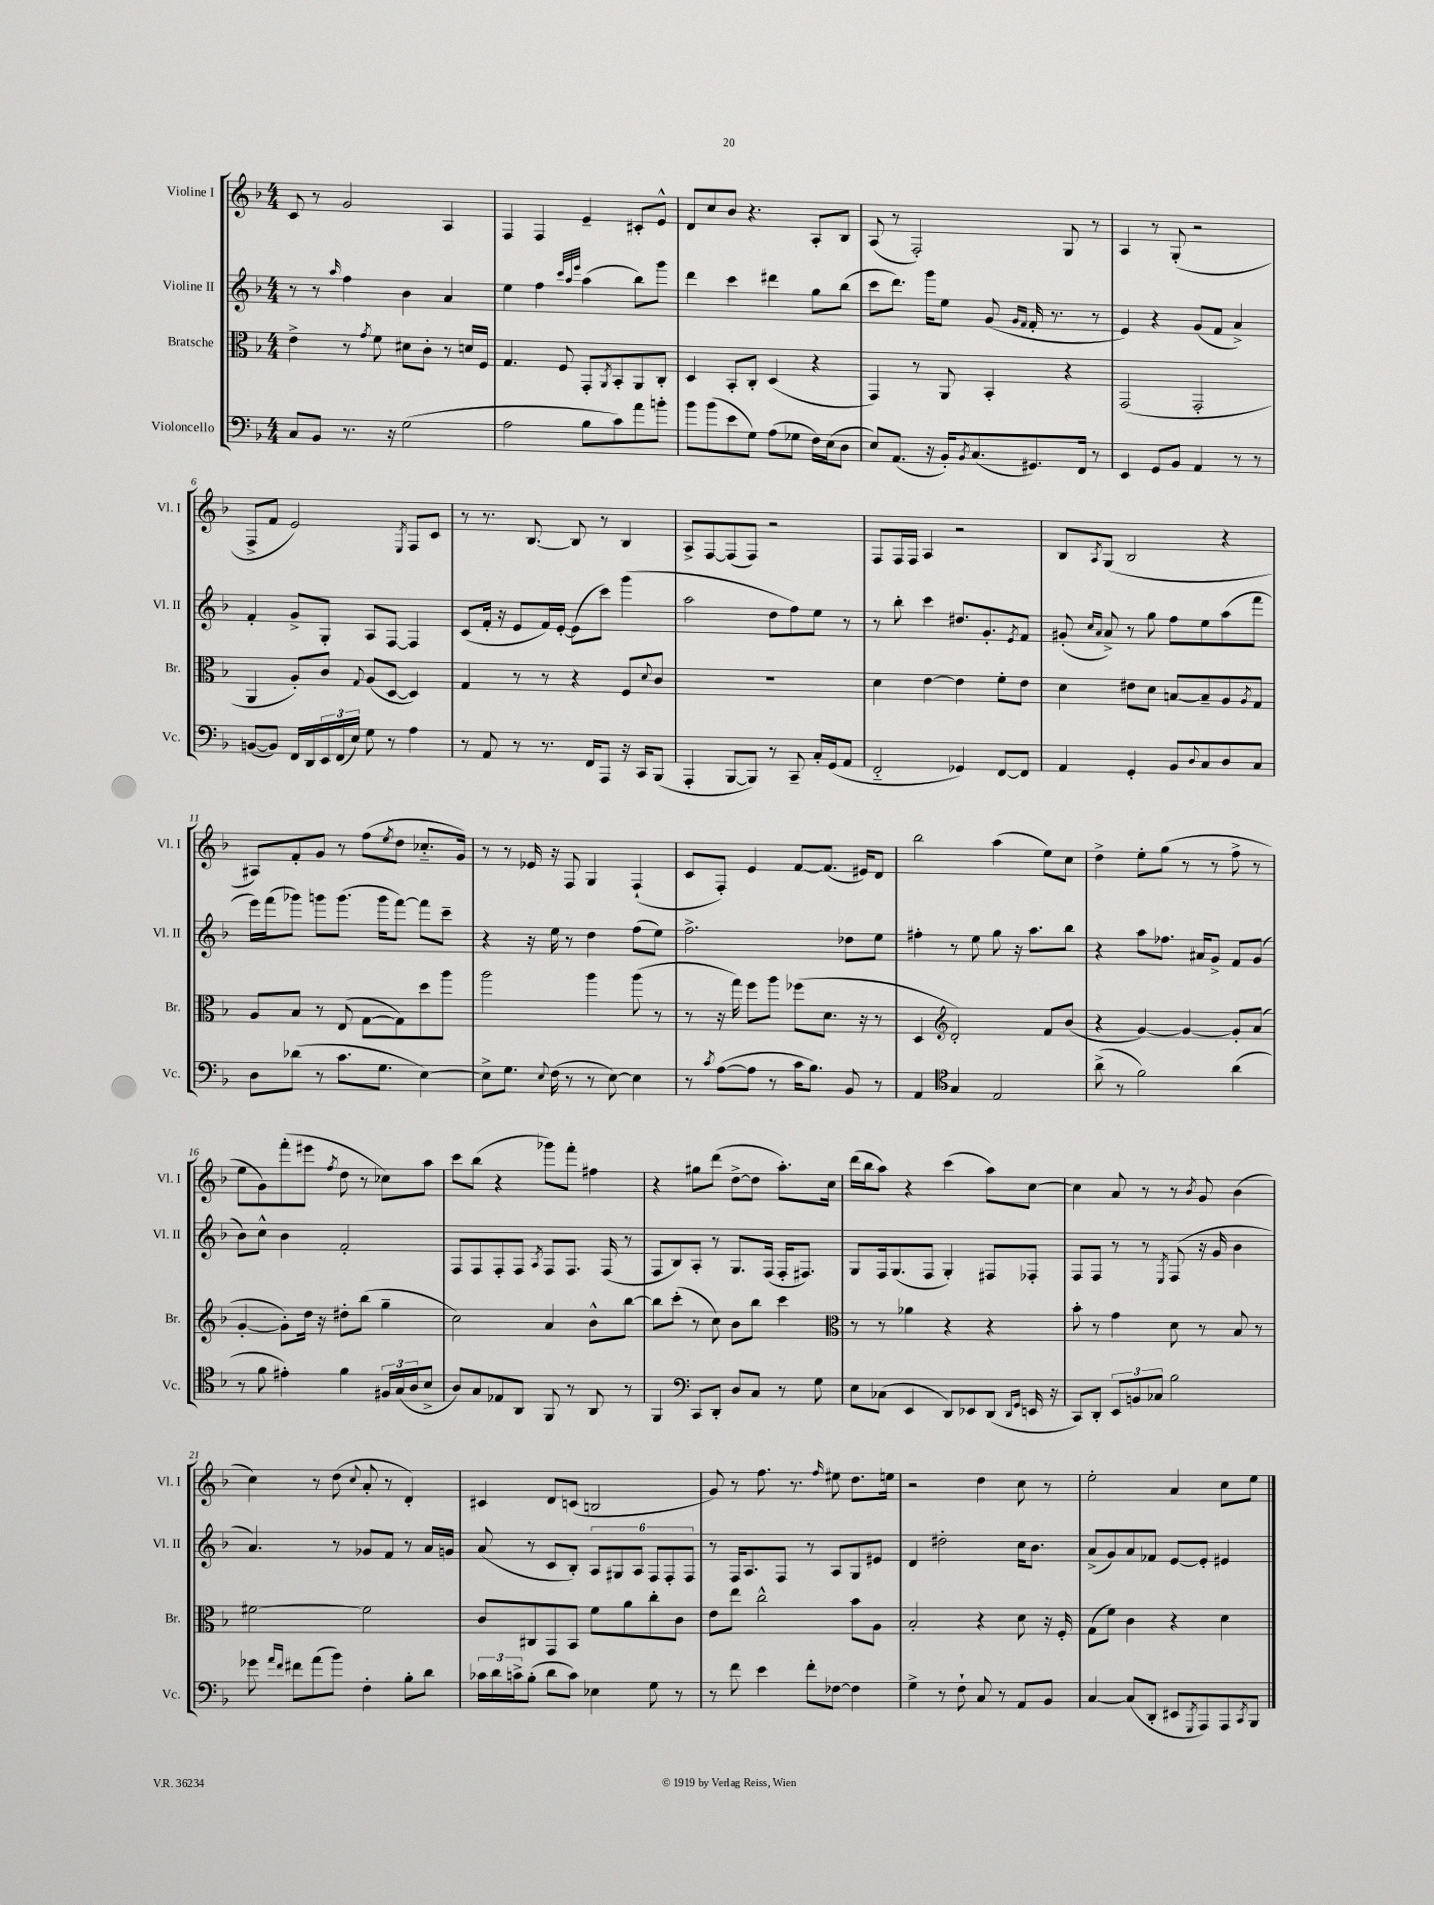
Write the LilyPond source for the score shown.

<<
\new StaffGroup <<
\new Staff = "s0" \with { instrumentName = "Violine I" shortInstrumentName = "Vl. I" } {
    \clef treble \key f \major \numericTimeSignature \time 4/4
    c'8 r8 g'2 a4 |
    f4 f4 e'4-- cis'8-. e'8-^ |
    d'8 c''8 bes'8 r4. a8-. bes8 |
    a8( r8 f2-.) g8 r8 |
    a4 r8 g8-.( r2 |
    f8-> f'8 e'2) \acciaccatura { e8 } f8 c'8 |
    r8 r8. bes8.~ bes8 r8 bes4 |
    a8-> f8~ f8( f8) r2 |
    f8 f16 f16 a4 r2 |
    bes8 \acciaccatura { a8 } g8( bes2 r4 |
    ais8) f'8-. g'8 r8 f''8( \acciaccatura { e''8 } d''8 ces''8.-_ g'16) |
    r8 r8 ees'16 r16 f8 g4 f4-!( |
    c'8 f8-.) e'4 f'8~ f'8.( eis'16) d'8 |
    bes''2 a''4( e''8) c''8 |
    d''4-> e''8-. g''8( r8 r8 f''8-> r8 |
    e''8 g'8) f'''8-.( eis'''8 \acciaccatura { f''8 } d''8 r8 ces''8) a''8 |
    c'''8 bes''8( r4 ges'''8) f'''8-. fis''4 |
    r4 gis''8 d'''8( d''8~-> d''8 a''8.-.) c''16 |
    d'''16( bes''16 a''8) r4 c'''4( a''8) c''8~ |
    c''4 a'8 r8 r8 \acciaccatura { bes'8 } g'8 bes'4( |
    c''4) r8 d''8( \appoggiatura { c''8 } a'8-. r8 d'4-.) |
    cis'4 d'8 c'8( b2 |
    g'8) r8 f''8. r8. \grace { f''16 } eis''8 d''8. e''16 |
    r2 d''4 c''8 r8 |
    e''2-. a'4 c''8 e''8 \bar "|." |
}
\new Staff = "s1" \with { instrumentName = "Violine II" shortInstrumentName = "Vl. II" } {
    \clef treble \key f \major \numericTimeSignature \time 4/4
    r8 r8 \grace { a''16 } f''4 bes'4 a'4 |
    e''4 f''4 \grace { c'''32 a''32 e'''32 } a''4( bes''8) g'''8 |
    d'''4 c'''4 dis'''4 g''8 bes''8( |
    c'''8 d'''8.) g'''16 e''8 g'8( \grace { g'16 f'16 } f'16-. r8. r8 |
    e'4) r4 g'8( f'8 a'4->) |
    f'4-. g'8-> g8-. a8 f8~ f4 |
    c'8( f'16-. r16 e'8 f'16) e'16~-. e'8( c'''8) g'''4( |
    a''2 d''8 f''8) e''8 r8 |
    r8 bes''8-. c'''4 dis''8. g'8.-. \acciaccatura { e'8 } f'8 |
    gis'8-.( \grace { c''16 a'16 } a'8->) r8 g''8 f''8 e''8 a''8( f'''8 |
    e'''16) f'''16( ges'''8) g'''8 g'''8.( g'''16 f'''8~) f'''8 c'''8-- |
    r4 r16 e''16 r8 d''4 f''8( e''8) |
    f''2.-> des''8 e''8 |
    fis''4-. r8 e''8 g''8 r16 a''8. bes''8 |
    r4 a''8 fes''8. ais'16 g'8-> f'8 g'8( |
    bes'8) c''8-^ bes'4 f'2-. |
    f8 f8 f8-. f8 \acciaccatura { a8 } f8 f8. f16( r8 |
    f8 bes8) a8-. r8 g8. f16( f16-. fis8.) |
    g8 f16 g8.( f8 g4-.) fis8 fes8-. |
    f8 f8 r8 r8 \acciaccatura { e8 } f8( r16 g'16 bes'4 |
    a'4.) r8 ges'8 f'8 r8 a'16 g'16 |
    a'8( r8 c'8 bes8-.) \tuplet 6/4 { a8 gis8 a8 f8 f8-. f8 } |
    r8 f16 a8. f8 r8 a8 g8 eis'8 |
    d'4 dis''2-. c''16 bes'8. |
    a'8->( g'8) a'8 fes'8 e'8~ e'8-. eis'4 \bar "|." |
}
\new Staff = "s2" \with { instrumentName = "Bratsche" shortInstrumentName = "Br." } {
    \clef alto \key f \major \numericTimeSignature \time 4/4
    e'4-> r8 \acciaccatura { g'8 } f'8 dis'8 c'8-. r8 d'16 f16 |
    g4. f8 g,8-. \acciaccatura { a,8 } bes,8-. a,8 c8-. |
    d4 bes,8-. c8-. d4( r4 |
    g,4) r8 a,8 bes,4-. r4 |
    g,2( g,2-. |
    a,4 a8-.) c'8 \appoggiatura { g8 } a8( d8~ d4) |
    g4 r8 r8 r4 f8 \appoggiatura { d'8 } c'8 |
    R1 |
    d'4 e'4~ e'4 f'8-. e'8 |
    d'4 eis'8 d'8 b8~ b8-- a8 \acciaccatura { a8 } g8 |
    a8 bes8 r8 e8( g8~ g8) d''8 a''8 |
    a''2 a''4 a''8( r8 |
    r8 r16 g''16) f''8 a''8 fes''8( d'8. r16 r8 |
    d4 \clef treble d'2-.) f'8 bes'8( |
    r4 g'4~) g'4~ g'8-. a'8( |
    g'4~-. g'8-.) d''16 r16 dis''8-. bes''8( g''4-- |
    c''2) a'4 bes'8-^ bes''8~ |
    bes''8 c'''8-.( r8 c''8) bes'8 bes''8 c'''4 |
    \clef alto r8 r8 aes'4 r4 r4 |
    bes'8-. r8 g'4 d'8 r8 bes8 r8 |
    fis'2~ fis'2 |
    c'8 cis8 g,8 bes,8 f'8 a'8 c''8-. c'8 |
    e'8 e''8 c''2-^ bes'8 a8 |
    bes2-. r4 d'8 r16 f16-. |
    g8( f'8) c'4 r4 d'4 \bar "|." |
}
\new Staff = "s3" \with { instrumentName = "Violoncello" shortInstrumentName = "Vc." } {
    \clef bass \key f \major \numericTimeSignature \time 4/4
    c8 bes,8 r8. r16 g2( |
    a2 bes8 c'8) a'8 b'8-. |
    bes'8 bes'8( e'8 g8) a8( ges8 f16) e16( d8 |
    e8) a,8.( r16 bes,16-.) \acciaccatura { bes,8 } c8.( gis,8.) f,16 r8 |
    e,4 g,8 bes,8 a,4 r8 r8 |
    b,8~( b,8) f,16 d,16 \tuplet 3/2 { e,16 f,16( e16) } g8 r8 a4 |
    r8 a,8 r8 r8. f,16 a,,8 r16 c,16 bes,,8( |
    a,,4-. bes,,8~ bes,,8) r8 c,8-- c16-. g,16( a,8 |
    f,2-_ ges,4) f,8~ f,8 |
    a,4 g,4-. bes,8 \appoggiatura { d8 } c8 d8 c8 |
    d8 des'8( r8 c'8. g8. e4~) |
    e8-> g8. \appoggiatura { e8 } f16( r8 r8 e8~) e4 |
    r8 \acciaccatura { c'8 } a8~( a8 r8 c'16 bes8.) bes,8 r8 |
    a,4 \clef tenor g4 e2 |
    a'8->( r8 f'2) a'4( |
    r8 f'8 eis'4-.) f'4 \tuplet 3/2 { fis16 g16( a16 } bes8-> |
    a8) g8 ees8 a,8 f,8 r8 a,8 r8 |
    f,4 \clef bass c,8 d,8-. d8 c8 r8 g8 |
    e8 ces8( e,4 d,8) ees,8 d,8( \grace { d,16 g,16 } e,16 r16 |
    c,8) d,8-. \tuplet 3/2 { e,8 b,8 ces8 } bes2 |
    ges'8 \grace { a'16 f'16 } fis'8 a'8( bes'8) f4-. bes8-. d'8 |
    \tuplet 3/2 { ces'16 d'16 c'16-> } bes8-.( d'8 c'8) ees4 g8 r8 |
    r8 f'8 e'4 f'8-. fes8~ fes4 |
    g4-> r8 f8-! c8 r8 a,8 bes,8 |
    c4~ c8( d,8-. eis,8 \acciaccatura { g,,8 } a,,8) a,,8 \acciaccatura { c,8 } bes,,8 \bar "|." |
}
>>
>>
